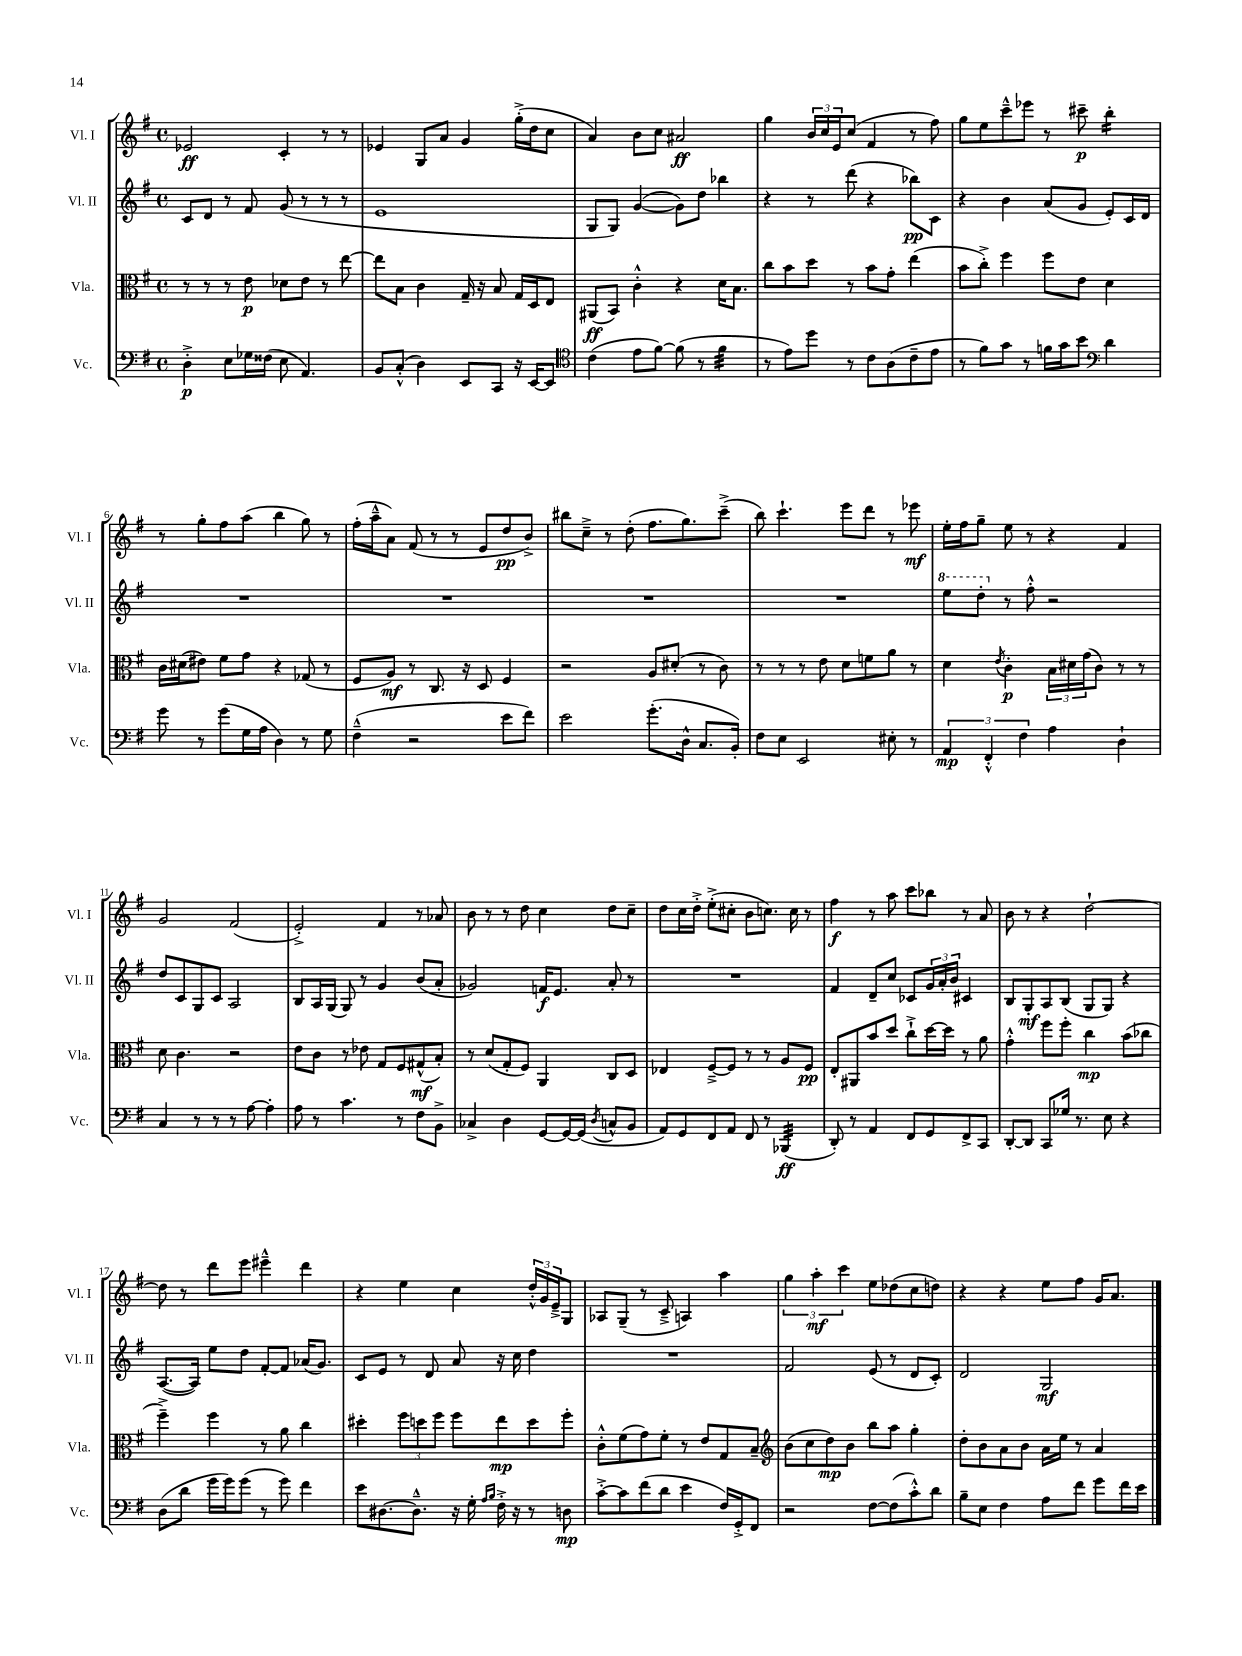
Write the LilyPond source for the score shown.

<<
\new StaffGroup <<
\new Staff = "s0" \with { instrumentName = "Vl. I" shortInstrumentName = "Vl. I" } {
    \clef treble \key g \major \defaultTimeSignature \time 4/4
    ees'2\ff c'4-. r8 r8 |
    ees'4 g8 a'8 g'4 g''16-.->( d''16 c''8 |
    a'4) b'8 c''8 ais'2\ff |
    g''4 \tuplet 3/2 { b'16 c''16 e'16 } c''8( fis'4 r8 fis''8) |
    g''8 e''8 c'''8---^ ees'''8 r8 cis'''8--\p b''4:16-. |
    r8 g''8-. fis''8 a''8( b''4 g''8) r8 |
    fis''16-.( a''16---^ a'8) fis'8( r8 r8 e'8 d''8\pp b'8->) |
    bis''8 c''8---> r8 d''8-.( fis''8. g''8.) c'''8--->( |
    b''8) c'''4.-! e'''8 d'''8 r8 ees'''8\mf |
    e''16-. fis''16 g''8-- e''8 r8 r4 fis'4 |
    g'2 fis'2( |
    e'2-.->) fis'4 r8 aes'8 |
    b'8 r8 r8 d''8 c''4 d''8 c''8-- |
    d''8 c''16 d''16-.-> e''8-.->( cis''8-. b'8 c''8.) c''16 r8 |
    fis''4\f r8 a''8 c'''8 bes''8 r8 a'8 |
    b'8 r8 r4 d''2~-! |
    d''8 r8 d'''8 e'''8 eis'''4---^ d'''4 |
    r4 e''4 c''4 \tuplet 3/2 { d''16-.-^ g'16 e'16---> } g8 |
    aes8 g8--( r8 c'8---> a4) a''4 |
    \tuplet 3/2 { g''4 a''4-.\mf c'''4 } e''8 des''8( c''8 d''8) |
    r4 r4 e''8 fis''8 g'16 a'8. \bar "|." |
}
\new Staff = "s1" \with { instrumentName = "Vl. II" shortInstrumentName = "Vl. II" } {
    \clef treble \key g \major \defaultTimeSignature \time 4/4
    c'8 d'8 r8 fis'8 g'8( r8 r8 r8 |
    e'1 |
    g8 g8) g'4~( g'8) d''8 bes''4 |
    r4 r8 d'''8( r4 bes''8\pp) c'8 |
    r4 b'4 a'8( g'8 e'8-.) c'16 d'16 |
    R1 |
    R1 |
    R1 |
    R1 |
    \ottava #1 e'''8 d'''8-. \ottava #0 r8 fis''8-.-^ r2 |
    d''8 c'8 g8 c'8 a2 |
    b8 a16 g16( g8) r8 g'4 b'8( a'8-. |
    ges'2) f'16\f e'8. a'8-. r8 |
    R1 |
    fis'4 d'8-- c''8 ces'8 \tuplet 3/2 { g'16 a'16-. b'16 } cis'4 |
    b8 g8-.\mf a8 b8( g8 g8) r4 |
    a8.~( a16) e''8 d''8 fis'8~-. fis'8 aes'16( g'8.) |
    c'8 e'8 r8 d'8 a'8 r16 c''16 d''4 |
    R1 |
    fis'2 e'8( r8 d'8 c'8-.) |
    d'2 g2\mf \bar "|." |
}
\new Staff = "s2" \with { instrumentName = "Vla." shortInstrumentName = "Vla." } {
    \clef alto \key g \major \defaultTimeSignature \time 4/4
    r8 r8 r8 e'8\p des'8 e'8 r8 e''8~ |
    e''8 b8 c'4 g16-- r16 b8 g16 d16 e8 |
    ais,8\ff( b,8) c'4-.-^ r4 d'16 b8. |
    c''8 b'8 d''8 r8 b'8 g'8-. e''4( |
    b'8 c''8-.->) fis''4 fis''8 e'8 d'4 |
    c'16 dis'16( eis'8) fis'8 g'8 r4 ges8( r8 |
    fis8 a8\mf) r8 c8. r16 d8 fis4 |
    r2 a8 dis'8-.( r8 c'8) |
    r8 r8 r8 e'8 d'8 f'8 a'8 r8 |
    d'4 \acciaccatura { e'8 } c'4-.\p \tuplet 3/2 { b16 dis'16 g'16( } c'8) r8 r8 |
    d'8 c'4. r2 |
    e'8 c'8 r8 ees'8 g8 fis8 gis8-^\mf( b8-.) |
    r8 d'8( g8-. fis8) a,4 c8 d8 |
    ees4 fis8~---> fis8 r8 r8 a8 fis8\pp |
    e8-. ais,8 b'8 d''8 c''8-!-> d''16~ d''16 r8 a'8 |
    g'4-.-^ fis''8 fis''8-. c''4\mp b'8( ces''8 |
    fis''4--->) fis''4 r8 a'8 c''4 |
    dis''4-. \tuplet 3/2 { fis''8 d''8 fis''8 } fis''8 e''8\mp d''8 fis''8-. |
    c'8-.-^ fis'8( g'8) fis'8-. r8 e'8 g8 b8-- |
    \clef treble b'8( c''8 d''8\mp) b'8 b''8 a''8 g''4-. |
    d''8-. b'8 a'8 b'8 a'16 e''16 r8 a'4 \bar "|." |
}
\new Staff = "s3" \with { instrumentName = "Vc." shortInstrumentName = "Vc." } {
    \clef bass \key g \major \defaultTimeSignature \time 4/4
    d4-.->\p e8 ges16 fisis16( e8 a,4.) |
    b,8 c8-.-^( d4) e,8 c,8 r16 e,16~ e,8 |
    \clef tenor c'4( e'8 fis'8~) fis'8( r8 fis'4:32 |
    r8 e'8) d''8 r8 c'8 a8( c'8-- e'8 |
    r8 fis'8) g'8 r8 f'16 g'16 b'8 \clef bass d'4 |
    g'8 r8 g'8( g16 a16 d4) r8 g8 |
    fis4---^( r2 e'8 fis'8) |
    e'2 g'8.-.( d16-^ c8. b,16-.) |
    fis8 e8 e,2 eis8-. r8 |
    \tuplet 3/2 { a,4\mp fis,4-.-^ fis4 } a4 d4-! |
    c4 r8 r8 r8 a8~ a4-. |
    a8 r8 c'4. r8 fis8 b,8-> |
    ces4-> d4 g,8~ g,16~ g,16( \acciaccatura { d8 } c8-^ b,8 |
    a,8) g,8 fis,8 a,8 fis,8 r8 bes,,4:32\ff( |
    d,8-.) r8 a,4 fis,8 g,8 fis,8-> c,8 |
    d,8~-. d,8 c,8 ges16 r8. e8 r4 |
    d8( d'8 g'16 g'16) g'8( r8 g'8) fis'4 |
    e'8 dis8.~ dis8.---^ r16 g16-. \grace { a16 b16 } fis16-.-> r16 r8 d8\mp |
    c'8~-.-> c'8 fis'8( d'8 e'4 fis16) g,16-.-> fis,8 |
    r2 fis8~ fis8( c'8-.-^) d'8 |
    b8-- e8 fis4 a8 fis'8 g'8 fis'16 e'16 \bar "|." |
}
>>
>>
